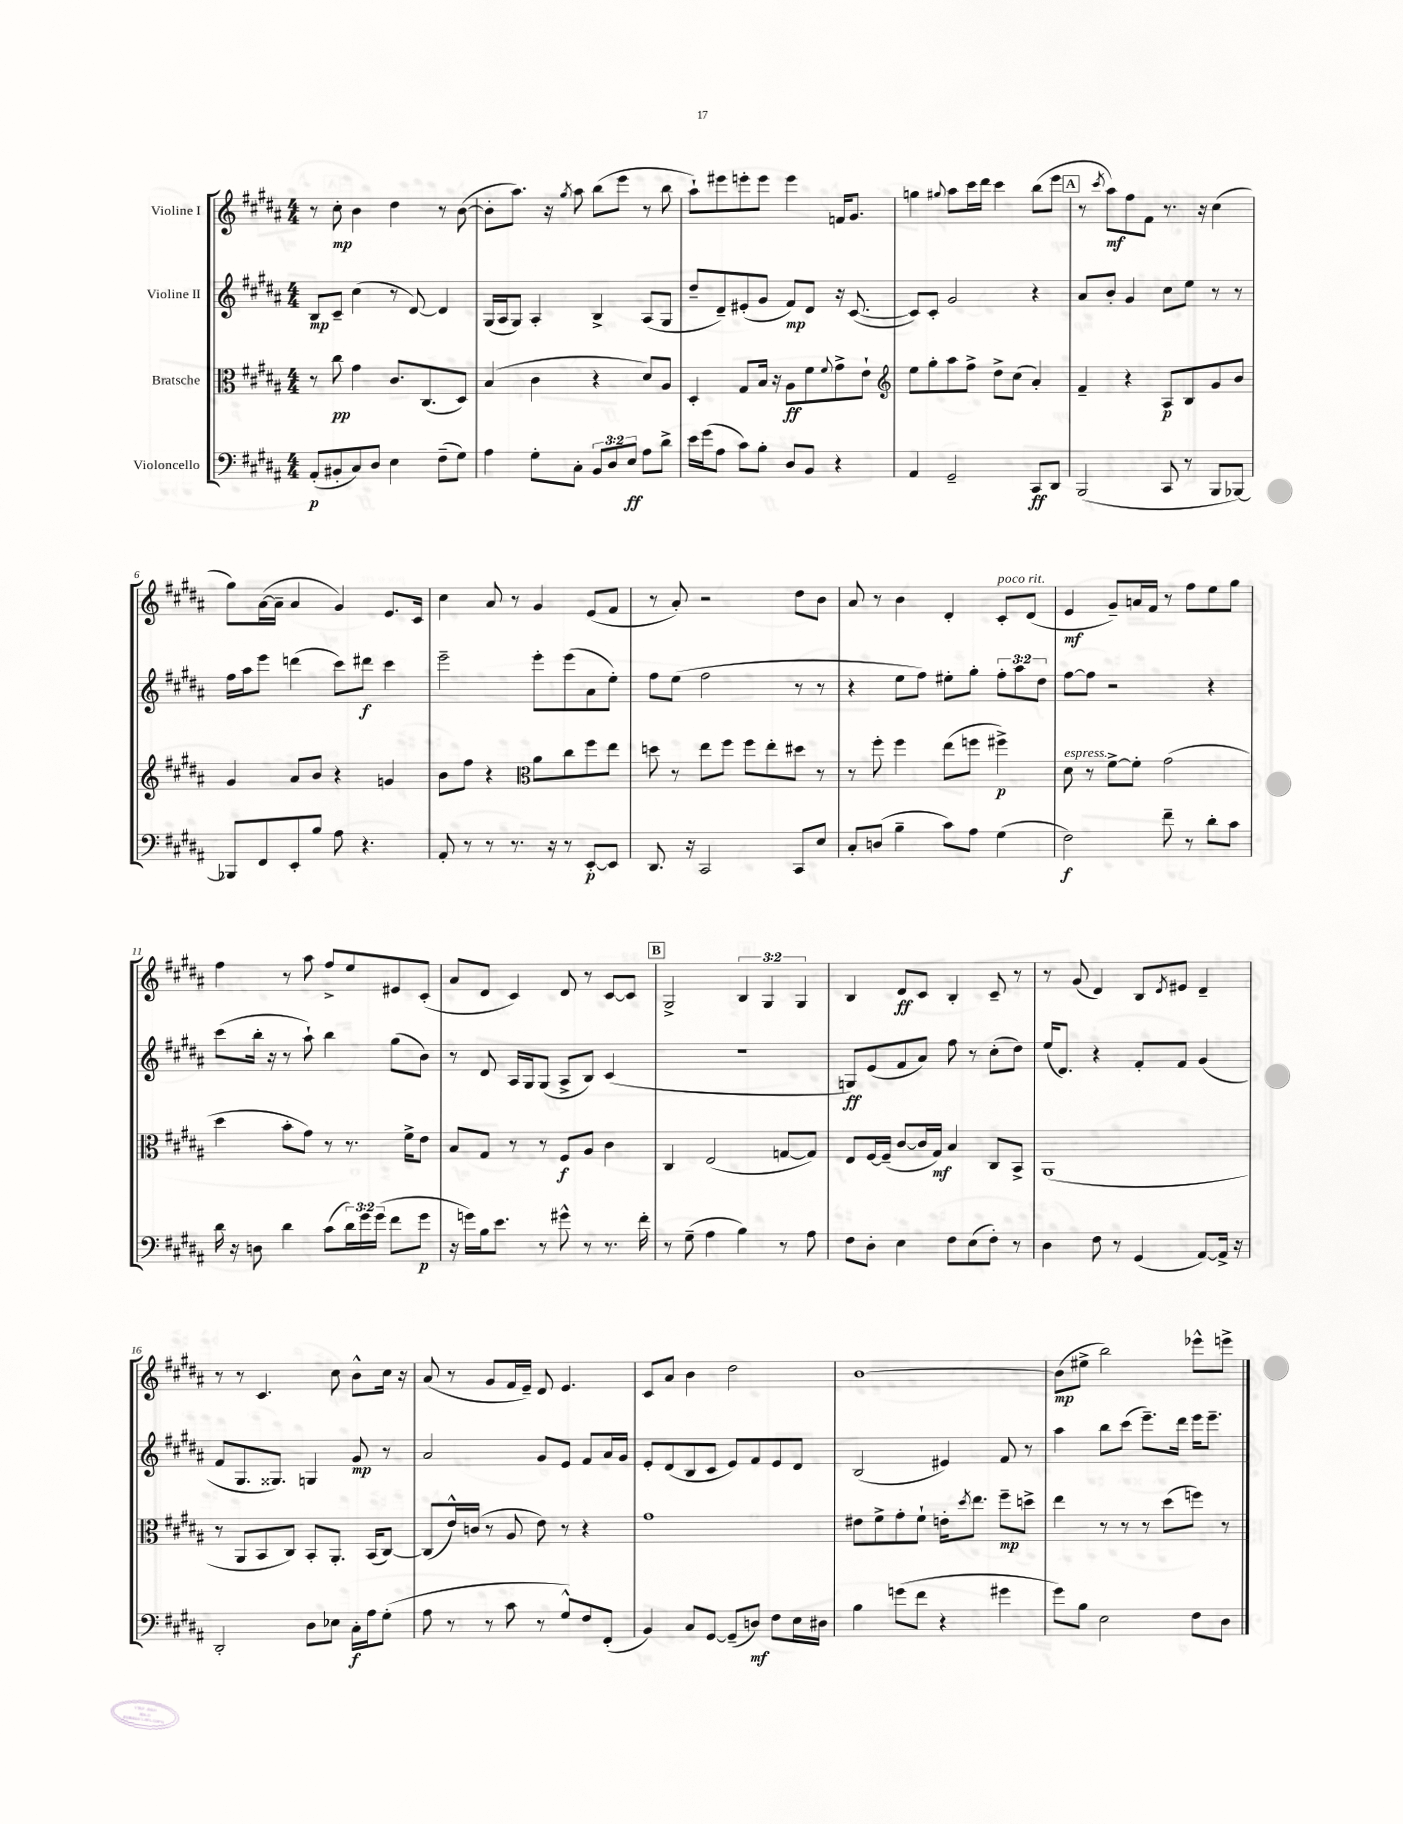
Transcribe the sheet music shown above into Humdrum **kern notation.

**kern	**kern	**kern	**kern
*staff4	*staff3	*staff2	*staff1
*clefF4	*clefC3	*clefG2	*clefG2
*k[f#c#g#d#a#]	*k[f#c#g#d#a#]	*k[f#c#g#d#a#]	*k[f#c#g#d#a#]
*M4/4	*M4/4	*M4/4	*M4/4
(8AA#'/L	8r	8B/L	8r
8BB#'/	8cc#\	8c#~/J	8cc#'\
8C#/)	4g#\	(4cc#\	4b\
8D#/J	.	.	.
4E\	8.c#/L	8r	4dd#\
.	.	[8d#/)	.
.	(8.C#/	.	.
(8F#~\L	.	4d#/]	8r
8G#\J)	8D#/J)	.	([8b\
=	=	=	=
4A#\	(4B/	(16G#/LL	8b'\]L
.	.	16A#/J	.
.	.	8G#/J)	8.aa#\J)
8G#'\L	4c#\	4A#'/	.
.	.	.	16r
.	.	.	8qgg#/
8C#'\J	.	.	8aa#\
12BB/L	4r	4B^/	(8bb\L
12D#/	.	.	.
.	.	.	8eee\J
12E/J	.	.	.
8A#\L	8d#/L)	(8A#/L	8r
8d#^\J	8A#/J	8G#/J	8bb\
=	=	=	=
16e\LL	4D#'/	8dd#~/L	8aa#`\L)
(16g#\J	.	.	.
8A#\J	.	8d#~/)	8eee#\
8c#\L)	8G#/L	(8e#'/	8eee'\
8B'\J	16B/Jk	8g#/J	8eee\J
.	16r	.	.
8D#/L	8A#\L	8f#/L)	4eee\
8BB/J	8f#\	8d#/J	.
.	8qqf#/	.	.
4r	8g#^\	16r	16f/LK
.	.	([8.c#/	8.g#/J
.	8e`\J	.	.
=	=	=	=
*	*clefG2	*	*
4AA#/	8ee\L	8c#/]L)	4gg\
.	8gg#'\	8c#'/J	.
.	.	.	8qqgg#/
2GG#~/	8aa#\	2g#/	8aa#\L
.	8ff#^\J	.	16ccc#\L
.	.	.	16ddd#\JJ
.	8dd#^\L	.	4ccc#\
.	(8cc#\J	.	.
8CC#/L	4a#'/)	4r	(8bb\L
8DD#/J	.	.	8eee\J
=	=	=	=
(2BBB/	4f#~/	8a#/L	8r
.	.	.	8qccc#/
.	.	8b'/J	8aa#\L)
.	4r	4g#/	8ff#\
.	.	.	8f#\J
8CC#/	8A#/L	8cc#\L	8.r
8r	8B/	8ee\J	.
.	.	.	16r
8BBB/L	8g#/	8r	(4cc#\
[8BBB-/J)	8b/J	8r	.
=	=	=	=
8BBB-/]L	4g#/	16ff#\LL	8gg#\L)
.	.	16aa#\J	.
8FF#/	.	8eee\J	([16a#\L
.	.	.	16a#~\]JJ
8EE'/	8a#/L	(4ddd\	4a#/
8B/J	8b/J	.	.
8A#\	4r	8ccc#\L)	4g#/)
4.r	.	8ddd#\J	.
.	4g/	4ccc#\	8.e/L
.	.	.	16c#/Jk
=	=	=	=
8AA#'/	8b\L	2eee~\	4cc#\
8r	8ff#\J	.	.
8r	4r	.	8a#/
8.r	.	.	8r
*	*clefC3	*	*
.	8a#\L	8eee'\L	4g#/
16r	.	.	.
8r	8cc#\	(8eee\	.
[8EE'/L	8ff#\	8a#\	(8e/L
8EE/]J	8ee\J	8ee'\J)	8f#/J
=	=	=	=
8.DD#/	8dd\	8ff#\L	8r
.	8r	(8ee\J	8a#'/)
16r	.	.	.
2CC#/	8ee\L	2ff#\	2r
.	8ff#\J	.	.
.	8ff#\L	.	.
.	8ee'\	.	.
8CC#/L	8dd#\J	8r	8dd#\L
8E/J	8r	8r	8b\J
=	=	=	=
8C#'/L	8r	4r	8a#/
(8D/J	8ff#'\	.	8r
4B~\	4ff#\	8ee\L	4b\
.	.	8ff#\J)	.
8c#\L)	(8ee\L	8ee#'\L	4d#'/
8A#\J	8ff\J	8gg#'\J	.
(4G#\	4ff#^\)	12ff#'\L	8c#'/L
.	.	12aa#\	.
.	.	.	(8d#/J
.	.	12dd#\J	.
=	=	=	=
2F#\)	8d#\	[8ff#\L	4e/
.	8r	8ff#\]J	.
.	[8f#^\L	2r	8g#~/L)
.	8f#'\]J	.	16a/L
.	.	.	16f#/JJ
8f#~\	(2g#\	.	8r
8r	.	.	8ff#\L
8d#'\L	.	4r	8ee\
8c#\J	.	.	8gg#\J
=	=	=	=
16d#\	4dd#\	(8ccc#\L	4ff#\
16r	.	.	.
8D\	.	16bb'\Jk	.
.	.	16r	.
4d#\	8b'\L	8r	8r
.	8g#\J)	8aa#`\)	8aa#\
(8c#\L	8r	4bb\	8ff#^/L
24d#\L)	8.r	.	8ee/
24g#\	.	.	.
(24g#\JJ	.	.	.
8f#\L	.	(8gg#\L	8e#/
.	16f#^\LK	.	.
8g#\J	8e\J	8b\J)	(8c#'/J
=	=	=	=
16r	8B/L	8r	8a#/L
16g\LL)	.	.	.
16B\J	8G#/J	8d#/	8d#/J
8.e\J	.	.	.
.	8r	16A#/LL	4c#/)
.	.	16G#/J	.
8r	8r	(8G#/J	.
8g#^^\	8F#/L	8A#^/L	8d#/
8r	8A#/J	8B/J)	8r
8.r	4c#\	(4c#/	[8c#/L
.	.	.	8c#/]J
16f#'\	.	.	.
=	=	=	=
8r	4C#/	1r	2G#^/
(8G#~\	.	.	.
4A#\	(2E/	.	.
4B\)	.	.	6B/
.	.	.	6G#/
8r	[8G/L	.	.
.	.	.	6G#/
8A#\	8G/]J)	.	.
=	=	=	=
8F#\L	8E/L	8G/L)	4B/
8D#'\J	[16F#/L	(8e/	.
.	(16F#~/]JJ	.	.
4E\	[8c#/L	8f#/	8d#/L
.	16c#/]L	8a#/J)	8c#/J
.	16G#/JJ)	.	.
8F#\L	4B/	8ff#\	4B'/
(8E\	.	8r	.
8F#'\J)	8C#/L	(8cc#'\L	8c#~/
8r	8BB^/J	8dd#\J)	8r
=	=	=	=
4D#\	(1AA#	(16ee/LK	8r
.	.	8.d#/J)	.
.	.	.	(8g#/
8F#\	.	4r	4d#/)
8r	.	.	.
(4GG#/	.	8f#'/L	8B/L
.	.	.	8qd#/
.	.	8f#/J	8e#/J
[8AA#/L)	.	(4g#/	4d#~/
16AA#^/]Jk	.	.	.
16r	.	.	.
=	=	=	=
2DD#'/	8r	8f#/L	8r
.	8AA#/L	8.G#/	8r
.	8BB/	.	4.c#/
.	.	8.G##/J)	.
.	8C#/J)	.	.
8D#\L	8BB'/L	4G/	.
8E-\J	8.AA#'/J	.	8cc#\
16C#'\LL	.	8g#/	8b^^\L
16A#\J	(16BB/LK	.	.
(8G#'\J	[8C#/J)	8r	16cc#\Jk
.	.	.	16r
=	=	=	=
8A#\	(8C#/]L	2a#/	(8a#/
8r	16e^^/L)	.	8r
.	(16c/JJ	.	.
8r	8r	.	8g#/L
8c#\	8A#/	.	16f#/L
.	.	.	16e~/JJ)
8r	8e\)	8g#/L	8d#/
8G#^^/L)	8r	8e/J	4.e/
8F#/	4r	8f#/L	.
(8FF#'/J	.	16a#/L	.
.	.	16g#/JJ	.
=	=	=	=
4BB/)	1g#	8e'/L	8c#/L
.	.	(8d#/	8a#/J
8C#/L	.	8B/	4b\
[8GG#/J	.	8c#/J	.
(8GG#~/]L	.	8e/L)	2dd#\
8D/J)	.	8f#/	.
8F#\L	.	8e/	.
16E\L	.	8d#/J	.
16D#\JJ	.	.	.
=	=	=	=
4B\	8e#\L	(2B/	[1b
.	8f#^\	.	.
(8g\L	8g#'\	.	.
8f#\J	8f#`\J	.	.
4r	16e'\LK	4e#/)	.
.	8qdd#/	.	.
.	8.ee\J	.	.
4g#\	8ff#~\L	8f#/	.
.	8dd^\J	8r	.
=	=	=	=
8g#\L)	4ee\	4aa#\	(8b\]L
8B\J	.	.	8ee#^\J
2E\	8r	8bb\L	2bb\)
.	8r	(8ccc#\J	.
.	8r	8.eee~\L)	.
.	(8dd#\L	.	.
.	.	16ddd#\Jk	.
8F#\L	8ff\J)	16eee\LK	8eee-^^\L
.	.	8.eee~\J	.
8D#\J	8r	.	8eee^\J
==	==	==	==
*-	*-	*-	*-
